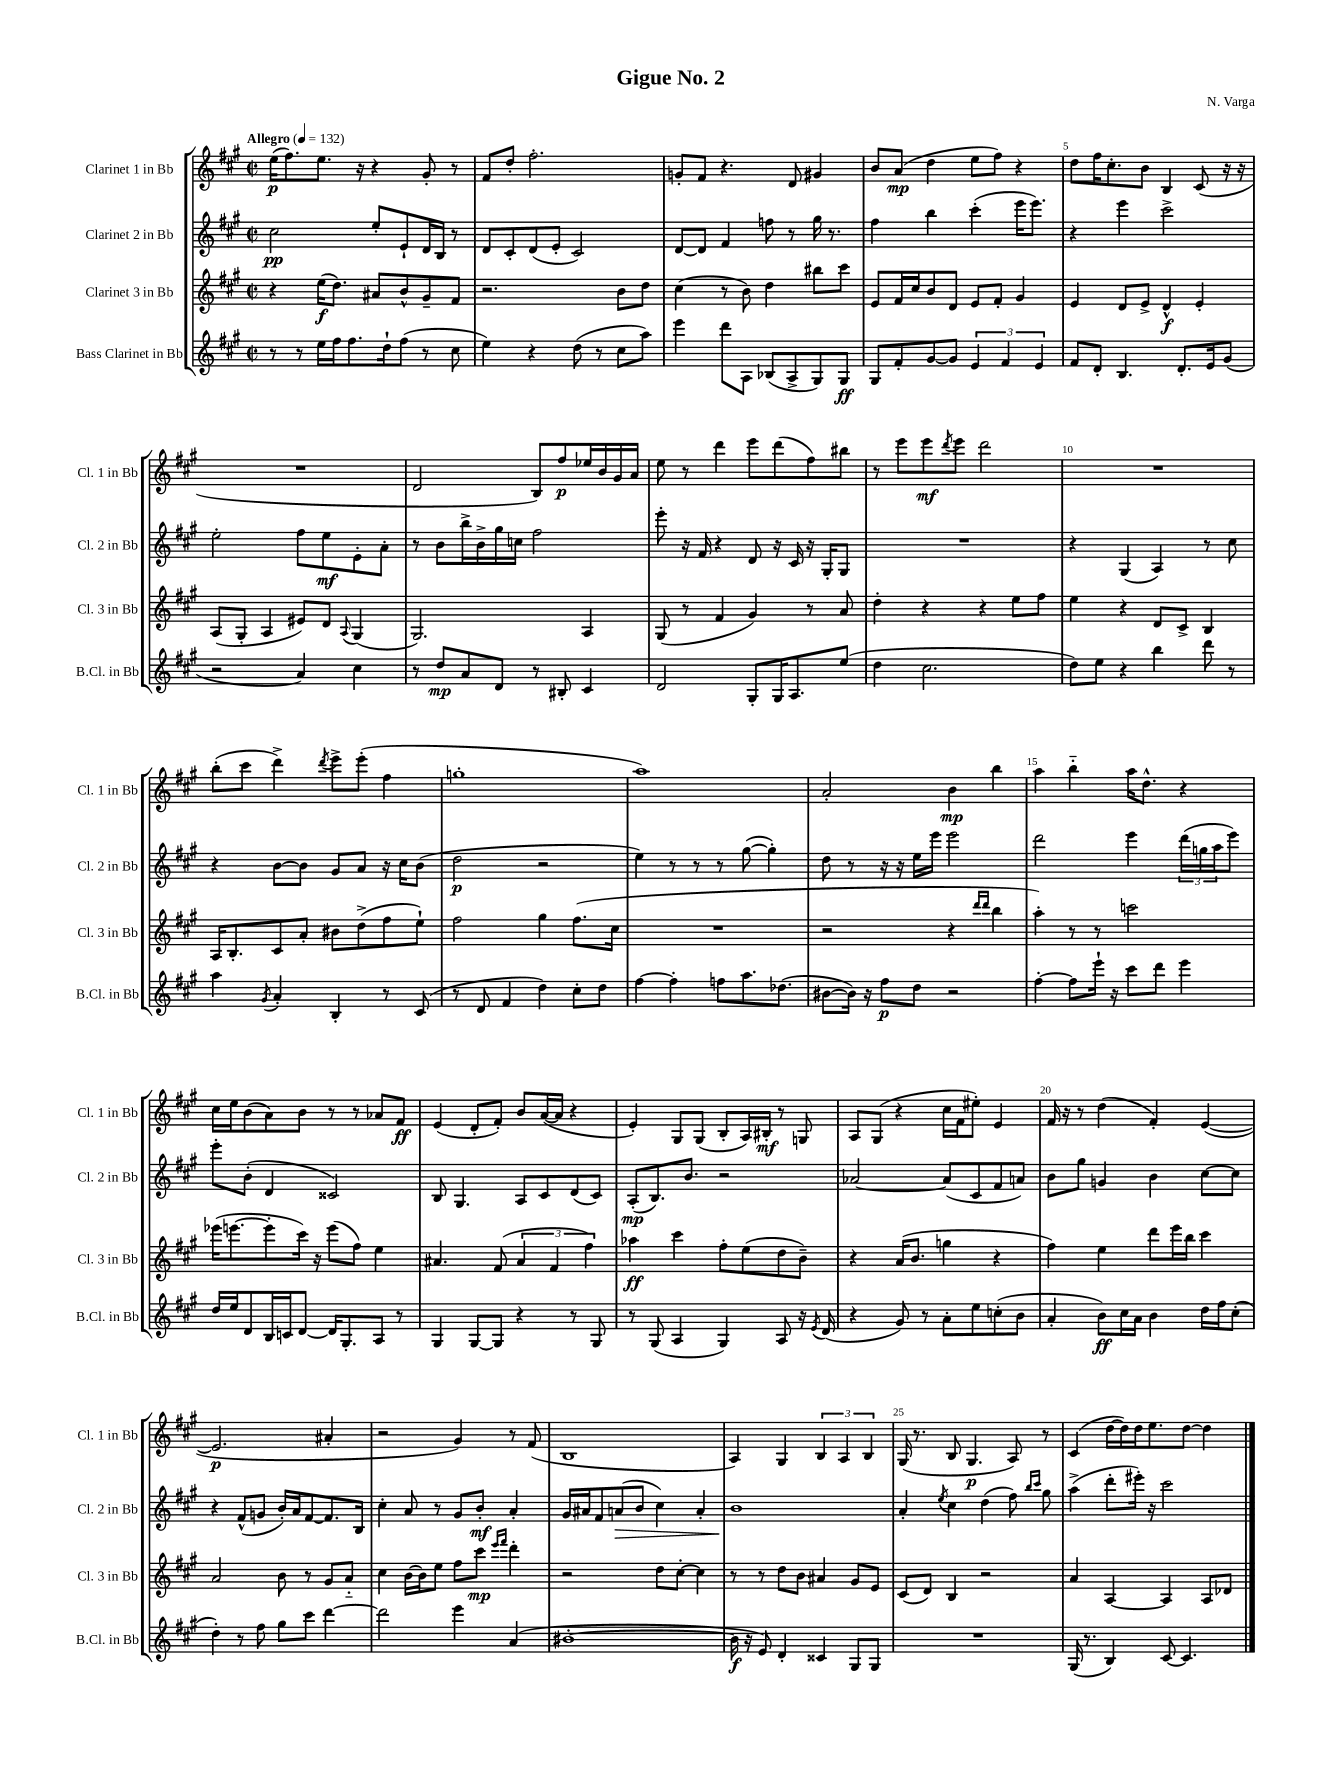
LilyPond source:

\header { title = "Gigue No. 2" composer = "N. Varga" }
<<
\new StaffGroup <<
\new Staff = "s0" \with { instrumentName = "Clarinet 1 in Bb" shortInstrumentName = "Cl. 1 in Bb" } {
    \clef treble \key a \major \defaultTimeSignature \time 2/2 \tempo "Allegro" 4 = 132
    e''16\p( fis''8.) e''8. r16 r4 gis'8-. r8 |
    fis'8 d''8-. fis''2.-. |
    g'8-. fis'8 r4. d'8 gis'4 |
    b'8 a'8\mp( d''4 e''8 fis''8) r4 |
    d''8 fis''16 cis''8.-. b'8 b4 cis'8( r16 r16 |
    R1 |
    d'2 b8) fis''8\p ees''16 b'16 gis'16 a'16 |
    e''8 r8 d'''4 e'''8 d'''8( fis''8) bis''8 |
    r8 e'''8 e'''8\mf \acciaccatura { d'''8 } e'''8 d'''2 |
    R1 |
    b''8-.( cis'''8 d'''4->) \acciaccatura { d'''8 } e'''8-> e'''8-.( fis''4 |
    g''1-. |
    a''1) |
    a'2-. b'4\mp b''4 |
    a''4 b''4-_ a''16 d''8.-^ r4 |
    cis''16 e''16 b'8( a'8) b'8 r8 r8 aes'8 fis'8\ff |
    e'4( d'8-. fis'8-.) b'8 a'16~( a'16 r4 |
    e'4-.) gis8 gis8( b8-. a16) bis16-.\mf r8 g8 |
    a8 gis8( r4 cis''16 fis'16 eis''8-.) e'4 |
    fis'16 r16 r8 d''4( fis'4-.) e'4~( |
    e'2.\p ais'4-. |
    r2 gis'4) r8 fis'8( |
    b1 |
    a4) gis4 \tuplet 3/2 { b4 a4 b4 } |
    gis16( r8. b8 gis4.\p a8) r8 |
    cis'4( d''16~ d''16) d''16 e''8. d''8~ d''4 \bar "|." |
}
\new Staff = "s1" \with { instrumentName = "Clarinet 2 in Bb" shortInstrumentName = "Cl. 2 in Bb" } {
    \clef treble \key a \major \defaultTimeSignature \time 2/2
    cis''2\pp e''8-. e'8-! d'16 b16 r8 |
    d'8 cis'8-. d'8( e'8-. cis'2) |
    d'8~ d'8 fis'4 f''8 r8 gis''16 r8. |
    fis''4 b''4 cis'''4-.( e'''16 e'''8.) |
    r4 e'''4 cis'''2-> |
    e''2-. fis''8 e''8\mf e'8-. a'8-. |
    r8 b'8 b''16-> b'16-> gis''16 c''16 fis''2 |
    e'''8-. r16 fis'16 r4 d'8 r16 cis'16 r16 gis16-. gis8 |
    R1 |
    r4 gis4( a4) r8 cis''8 |
    r4 b'8~ b'8 gis'8 a'8 r16 cis''16 b'8( |
    d''2\p r2 |
    e''4) r8 r8 r8 gis''8~( gis''4-.) |
    d''8 r8 r16 r16 e''16 e'''16 e'''2 |
    d'''2 e'''4 \tuplet 3/2 { d'''16( g''16 a''16 } e'''8) |
    e'''8-. b'8-.( d'4 cisis'2) |
    b8 gis4. a8 cis'8 d'8( cis'8) |
    a8-.\mp( b8.) b'8. r2 |
    aes'2~ aes'8( cis'8 fis'8 a'8) |
    b'8 gis''8 g'4 b'4 cis''8~ cis''8 |
    r4 fis'8-^( g'8 b'16-.) a'16 fis'8~ fis'8. b16 |
    cis''4-. a'8 r8 gis'8 b'8-.\mf a'4-. |
    gis'16 ais'16 fis'8 a'8\>( b'8 cis''4) a'4-. |
    b'1\! |
    a'4-. \acciaccatura { e''8 } cis''4 d''4( fis''8) \grace { b''16 cis'''16 } gis''8 |
    a''4->( d'''8-. eis'''16-.) r16 cis'''2 \bar "|." |
}
\new Staff = "s2" \with { instrumentName = "Clarinet 3 in Bb" shortInstrumentName = "Cl. 3 in Bb" } {
    \clef treble \key a \major \defaultTimeSignature \time 2/2
    r4 e''16\f( d''8.) ais'8 b'8-^ gis'8-- fis'8 |
    r2. b'8 d''8 |
    cis''4( r8 b'8) d''4 bis''8 cis'''8 |
    e'8 fis'16 cis''16 b'8 d'8 e'8 fis'8-. gis'4 |
    e'4 d'8 e'8-> d'4-^\f e'4-. |
    a8( gis8-. a4 eis'8) d'8 \appoggiatura { a8 } gis4( |
    gis2.) a4 |
    gis8( r8 fis'4 gis'4) r8 a'8 |
    d''4-. r4 r4 e''8 fis''8 |
    e''4 r4 d'8 cis'8-> b4 |
    a16 b8.-. cis'8 a'8-. bis'8 d''8->( fis''8 e''8-!) |
    fis''2 gis''4 fis''8.( cis''16 |
    R1 |
    r2 r4 \grace { d'''16 d'''16 } b''4 |
    a''4-.) r8 r8 c'''2 |
    ees'''16( e'''8.~ e'''8-. cis'''16) r16 e'''8( fis''8) e''4 |
    ais'4. fis'8( \tuplet 3/2 { ais'4 fis'4 fis''4) } |
    aes''4\ff cis'''4 fis''8-. e''8( d''8 b'8--) |
    r4 a'16( b'8. g''4 r4 |
    fis''4) e''4 d'''8 e'''16 b''16 cis'''4 |
    a'2 b'8 r8 gis'8 a'8-_ |
    cis''4 b'16~ b'16 e''8 fis''8 cis'''8\mp \grace { e'''16 fis'''16 } d'''4-. |
    r2 d''8 cis''8~-. cis''4 |
    r8 r8 d''8 b'8 ais'4 gis'8 e'8 |
    cis'8( d'8) b4 r2 |
    a'4 a4~ a4 a8 des'8 \bar "|." |
}
\new Staff = "s3" \with { instrumentName = "Bass Clarinet in Bb" shortInstrumentName = "B.Cl. in Bb" } {
    \clef treble \key a \major \defaultTimeSignature \time 2/2
    r8 r8 e''16 fis''16 fis''8. d''16-! fis''8( r8 cis''8 |
    e''4) r4 d''8( r8 cis''8 a''8) |
    e'''4 d'''8 a8 bes8( a8-> gis8) gis8\ff |
    gis8 fis'8-. gis'8~ gis'8 \tuplet 3/2 { e'4 fis'4 e'4 } |
    fis'8 d'8-. b4. d'8.-. e'16 gis'8( |
    r2 a'4) cis''4 |
    r8 d''8\mp a'8 d'8 r8 bis8-. cis'4 |
    d'2 gis8-. gis16 a8. e''8( |
    d''4 cis''2. |
    d''8) e''8 r4 b''4 d'''8 r8 |
    a''4 \acciaccatura { gis'8 } a'4-. b4-. r8 cis'8( |
    r8 d'8 fis'4 d''4) cis''8-. d''8 |
    fis''4~ fis''4-. f''8 a''8. des''8.( |
    bis'8~ bis'16) r16 fis''8\p d''8 r2 |
    fis''4~-. fis''8 e'''16-! r16 cis'''8 d'''8 e'''4 |
    d''16 e''16 d'8 b16 c'16 d'8~ d'16 gis8.-. a8 r8 |
    gis4 gis8~ gis8 r4 r8 gis8 |
    r8 gis8( a4 gis4) a8 r16 \acciaccatura { e'8 } d'16( |
    r4 gis'8) r8 a'8-. e''8 c''8-.( b'8 |
    a'4-. b'8\ff) cis''16 a'16 b'4 d''16 fis''16 cis''8-.( |
    d''4-.) r8 fis''8 gis''8 cis'''8 d'''4~ |
    d'''2 e'''4 a'4( |
    bis'1~-. |
    bis'16\f r16 e'8) d'4-. cisis'4 gis8 gis8 |
    R1 |
    gis16( r8. b4) cis'8~ cis'4. \bar "|." |
}
>>
>>
\layout { \context { \Score \override BarNumber.break-visibility = ##(#f #t #t) barNumberVisibility = #(every-nth-bar-number-visible 5) } }
